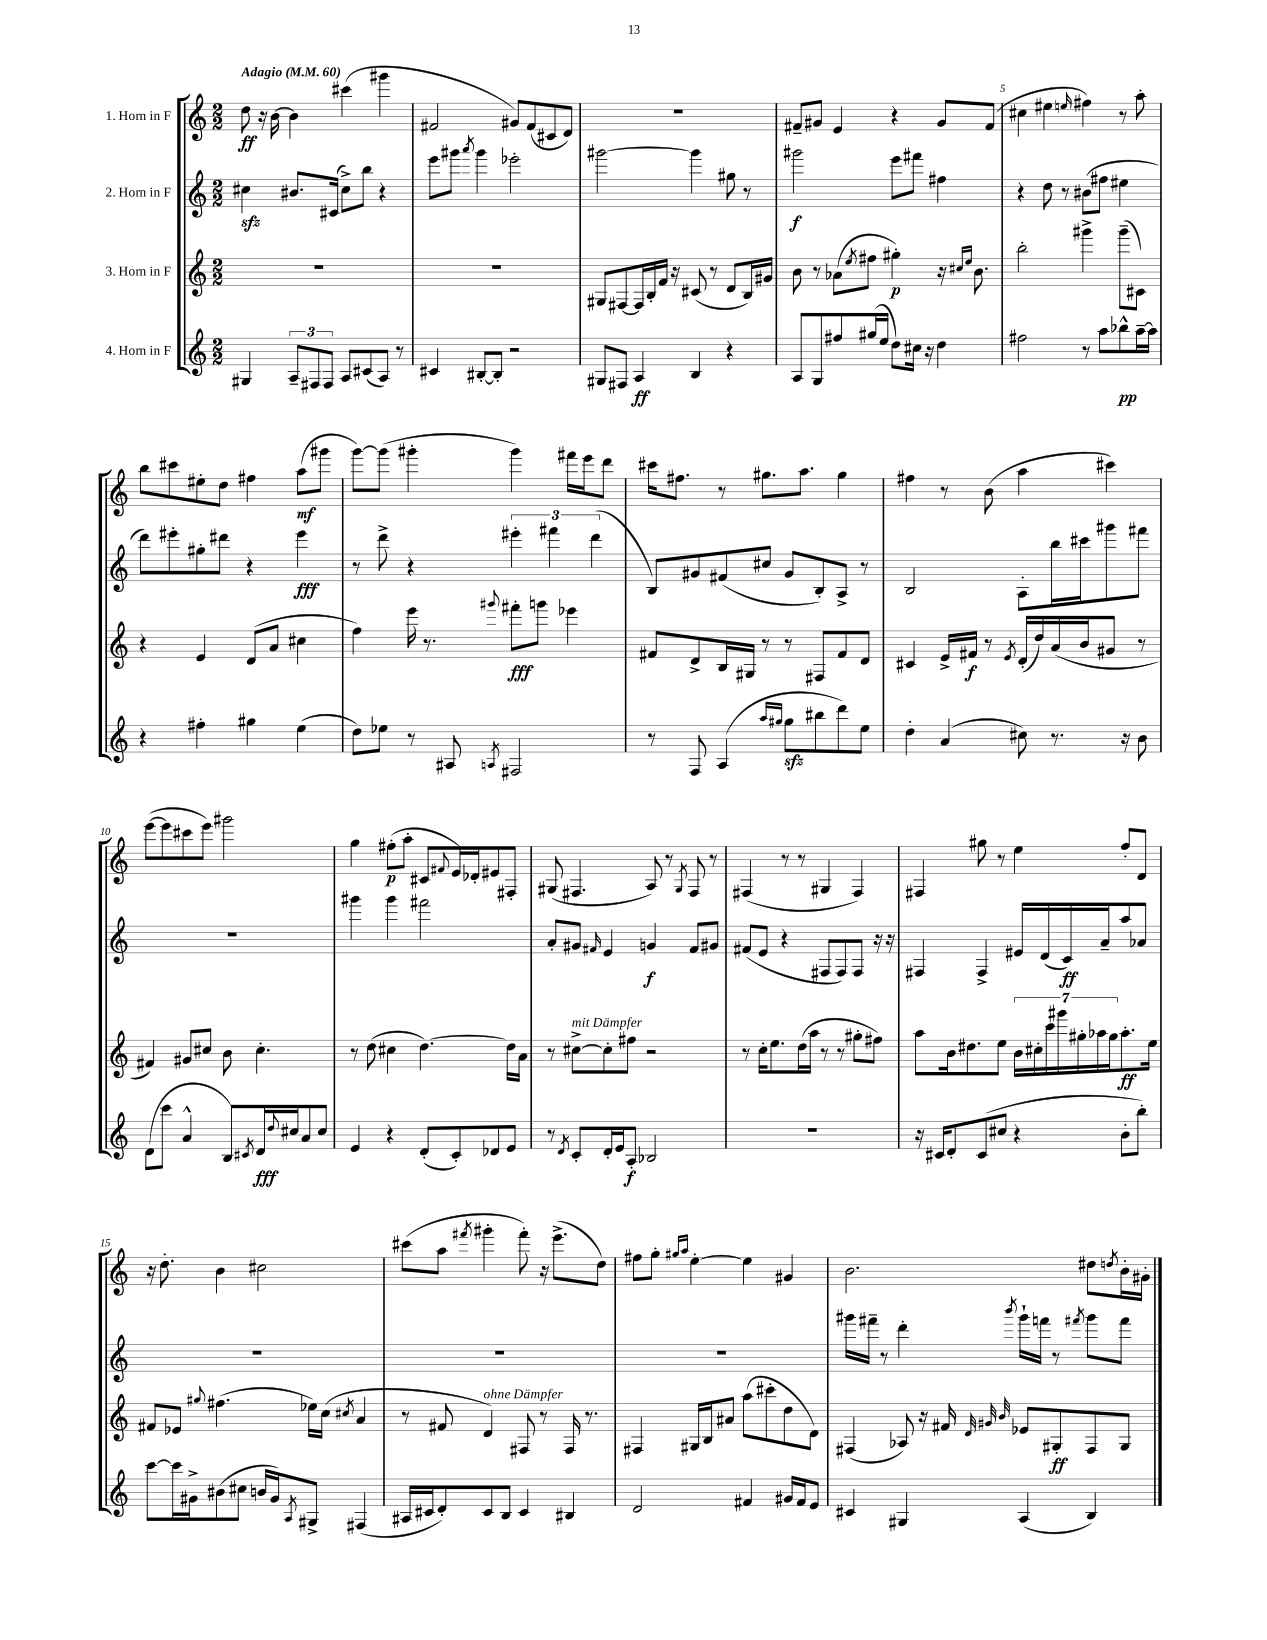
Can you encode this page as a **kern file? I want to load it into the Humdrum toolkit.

**kern	**dynam	**kern	**dynam	**kern	**dynam	**kern	**dynam
*part4	*part4	*part3	*part3	*part2	*part2	*part1	*part1
*staff4	*staff4	*staff3	*staff3	*staff2	*staff2	*staff1	*staff1
*I"4. Horn in F	*	*I"3. Horn in F	*	*I"2. Horn in F	*	*I"1. Horn in F	*
*clefG2	*	*clefG2	*	*clefG2	*	*clefG2	*
*k[]	*	*k[]	*	*k[]	*	*k[]	*
*M2/2	*	*M2/2	*	*M2/2	*	*M2/2	*
*MM60	*	*MM60	*	*MM60	*	*MM60	*
=1	=1	=1	=1	=1	=1	=1	=1
!	!	!	!	!	!	!LO:TX:a:B:t=Adagio	!
4G#X/	.	1r	.	4cc#Xzz\	.	8dd\	ff
.	.	.	.	.	.	16r	.
.	.	.	.	.	.	[16b\	.
12A~/L	.	.	.	8.b#X/L	.	4b\]	.
12F#X/	.	.	.	.	.	.	.
12F#/J	.	.	.	.	.	.	.
.	.	.	.	(16c#X/Jk	.	.	.
8A/L	.	.	.	8cc#^\L)	.	(4ccc#X\	.
(8c#X/	.	.	.	8bb\J	.	.	.
8A/J)	.	.	.	4r	.	4ggg#X\	.
8r	.	.	.	.	.	.	.
=2	=2	=2	=2	=2	=2	=2	=2
4c#X/	.	1r	.	8eee\L	.	2f#X/	.
.	.	.	.	8ggg#X\J	.	.	.
.	.	.	.	8qaaa/	.	.	.
[8B#X'/L	.	.	.	4ggg#\	.	.	.
8B#'/J]	.	.	.	.	.	.	.
2r	.	.	.	2eee-X'\	.	8g#X/L)	.
.	.	.	.	.	.	(8f#/	.
.	.	.	.	.	.	8c#X/	.
.	.	.	.	.	.	8d/J)	.
=3	=3	=3	=3	=3	=3	=3	=3
8G#X/L	.	8G#X/L	.	[2ggg#X\	.	1r	.
8F#X/J	.	[8F#X/	.	.	.	.	.
4A/	ff	16F#/L]	.	.	.	.	.
.	.	16B'/	.	.	.	.	.
.	.	16f/JJ	.	.	.	.	.
.	.	16r	.	.	.	.	.
4B/	.	(8c#X/	.	4ggg#\]	.	.	.
.	.	8r	.	.	.	.	.
4r	.	8d/L	.	8gg#X\	.	.	.
.	.	16B/L)	.	8r	.	.	.
.	.	16g#X/JJ	.	.	.	.	.
=4	=4	=4	=4	=4	=4	=4	=4
8A/L	.	8b\	.	2ggg#X\	f	8f#X~/L	.
8G/	.	8r	.	.	.	8g#X/J	.
8ff#X/	.	(8a-X\L	.	.	.	4e/	.
.	.	8qee/	.	.	.	.	.
(16gg#X/L	.	8ff#X\J	.	.	.	.	.
16ee/JJ	.	.	.	.	.	.	.
8dd\L)	.	4gg#X'\)	p	8eee\L	.	4r	.
16cc#X\Jk	.	.	.	8fff#X\J	.	.	.
16r	.	.	.	.	.	.	.
4dd\	.	16r	.	4ff#X\	.	8g#/L	.
.	.	16qqcc#X/LL	.	.	.	.	.
.	.	16qqee/JJ	.	.	.	.	.
.	.	8.b\	.	.	.	.	.
.	.	.	.	.	.	(8f#/J	.
=5	=5	=5	=5	=5	=5	=5	=5
2ff#X\	.	2bb'\	.	4r	.	4cc#X\	.
.	.	.	.	8dd\	.	4ee#X\	.
.	.	.	.	8r	.	.	.
.	.	.	.	.	.	16qqeen/	.
8r	.	4ggg#X^\	.	(8b#X\L	.	4ff#X\)	.
8aa\L	.	.	.	8ff#X\J	.	.	.
8bb-X^^\	pp	(8ggg#~\L	.	4ee#X\	.	8r	.
[16aa~\L	.	8c#X\J)	.	.	.	8aa'\	.
16aa\JJ]	.	.	.	.	.	.	.
!!LO:LB:g=z
=6	=6	=6	=6	=6	=6	=6	=6
4r	.	4r	.	8ddd\L)	.	8bb\L	.
.	.	.	.	8eee#X'\	.	8ccc#X\	.
4ff#X'\	.	4e/	.	8gg#X'\	.	8ee#X'\	.
.	.	.	.	8ddd#X\J	.	8dd\J	.
4gg#X\	.	(8d/L	.	4r	.	4ff#X\	.
.	.	8a/J	.	.	.	.	.
(4ee\	.	4cc#X\	.	4eee#\	fff	(8aa\L	mf
.	.	.	.	.	.	8ggg#X\J	.
=7	=7	=7	=7	=7	=7	=7	=7
8dd\L)	.	4ff\)	.	8r	.	[8ggg\L)	.
8ee-X\J	.	.	.	8ddd^\	.	(8ggg\J]	.
8r	.	16eee\	.	4r	.	4ggg#X'\	.
.	.	8.r	.	.	.	.	.
8A#X/	.	.	.	.	.	.	.
8qAn/	.	8qqggg#X/	.	.	.	.	.
2F#X/	.	8fff#X'\L	fff	6eee#X'\	.	4ggg#\)	.
.	.	8gggn\J	.	.	.	.	.
.	.	.	.	6fff#X\	.	.	.
.	.	4eee-X\	.	.	.	16fff#X\LL	.
.	.	.	.	.	.	16eee\J	.
.	.	.	.	(6ddd\	.	.	.
.	.	.	.	.	.	8ddd\J	.
=8	=8	=8	=8	=8	=8	=8	=8
8r	.	8f#X/L	.	8B/L)	.	16ccc#X\KL	.
.	.	.	.	.	.	8.ff#X\J	.
8F/	.	8d^/	.	8g#X/	.	.	.
(4A/	.	16B/L	.	(8f#X/	.	8r	.
.	.	16G#X/JJ	.	.	.	.	.
.	.	8r	.	8cc#X/J	.	8.gg#X\L	.
16qqaa/LL	.	.	.	.	.	.	.
16qqgg#X/JJ	.	.	.	.	.	.	.
8gg#zz\L	.	8r	.	8g#/L	.	.	.
.	.	.	.	.	.	8.aa\J	.
8bb#X\	.	8F#X/L	.	8B'/)	.	.	.
8ddd\)	.	8f#/	.	8A^/J	.	4gg#\	.
8ee\J	.	8d/J	.	8r	.	.	.
=9	=9	=9	=9	=9	=9	=9	=9
4dd'\	.	4c#X/	.	2B/	.	4ff#X\	.
(4a/	.	16e^/LL	.	.	.	8r	.
.	.	16f#X/JJ	f	.	.	.	.
.	.	8r	.	.	.	(8b\	.
.	.	8qe/	.	.	.	.	.
8cc#X\)	.	(16d'/LL	.	8A'\L	.	4aa\	.
.	.	16dd/)	.	.	.	.	.
8.r	.	(16a/	.	16bb\L	.	.	.
.	.	16b/J	.	16ccc#X\J	.	.	.
.	.	8g#X/J	.	8ggg#X\	.	4ccc#X\)	.
16r	.	.	.	.	.	.	.
8b\	.	8r	.	8fff#X\J	.	.	.
!!LO:LB:g=z
=10	=10	=10	=10	=10	=10	=10	=10
(8d\L	.	4f#X/)	.	1r	.	([8eee\L	.
8ccc\J	.	.	.	.	.	8eee\]	.
4a^^/	.	8g#X/L	.	.	.	8ccc#X\	.
.	.	8cc#X/J	.	.	.	8eee\J)	.
8B/L)	.	8b\	.	.	.	2ggg#X\	.
8qc#X/	.	.	.	.	.	.	.
16d/L	fff	4.cc#'\	.	.	.	.	.
8qqdd/	.	.	.	.	.	.	.
16cc#X/J	.	.	.	.	.	.	.
8a/	.	.	.	.	.	.	.
8cc#/J	.	.	.	.	.	.	.
=11	=11	=11	=11	=11	=11	=11	=11
4e/	.	8r	.	4ggg#X\	.	4gg\	.
.	.	(8dd\	.	.	.	.	.
4r	.	4cc#X\	.	4ggg#\	.	(8ff#X'\L	p
.	.	.	.	.	.	8aa'\J	.
(8d'/L	.	[4.dd\)	.	2fff#X\	.	8c#X/L	.
.	.	.	.	.	.	8qqf#X/	.
8c'/)	.	.	.	.	.	16e/L)	.
.	.	.	.	.	.	16d-X'/J	.
8d-X/	.	.	.	.	.	8e#X/	.
8e/J	.	16dd\LL]	.	.	.	8F#X'/J	.
.	.	16a\JJ	.	.	.	.	.
=12	=12	=12	=12	=12	=12	=12	=12
8r	.	8r	.	8a'/L	.	(8G#X/	.
8qd/	.	.	.	.	.	.	.
!	!	!LO:TX:a:i:t=mit Dämpfer	!	!	!	!	!
8c'/L	.	[8cc#X^\L	.	8g#X/J	.	4.F#X/	.
.	.	.	.	16qqf#X/	.	.	.
16d'/L	.	8cc#'\]	.	4e/	.	.	.
16e/J	.	.	.	.	.	.	.
8A'/J	f	8ff#X\J	.	.	.	.	.
2B-X/	.	2r	.	4gn/	f	8A/)	.
.	.	.	.	.	.	8r	.
.	.	.	.	.	.	8qG#/	.
.	.	.	.	8f#/L	.	8F#/	.
.	.	.	.	8g#X/J	.	8r	.
=13	=13	=13	=13	=13	=13	=13	=13
1r	.	8r	.	(8f#X/L	.	(4F#X/	.
.	.	16cc'\KL	.	8e/J	.	.	.
.	.	8.ee\	.	.	.	.	.
.	.	.	.	4r	.	8r	.
.	.	(16dd\L	.	.	.	8r	.
.	.	16aa\JJ	.	.	.	.	.
.	.	8r	.	8F#X/L	.	4G#X/	.
.	.	8r	.	8F#/)	.	.	.
.	.	8gg#X'\L	.	8F#/J	.	4F#/)	.
.	.	8ff#X\J)	.	16r	.	.	.
.	.	.	.	16r	.	.	.
=14	=14	=14	=14	=14	=14	=14	=14
16r	.	8aa\L	.	4F#X/	.	4F#X/	.
16c#X/KL	.	.	.	.	.	.	.
8d'/	.	16b\k	.	.	.	.	.
.	.	8.dd#X\	.	.	.	.	.
(8c#/	.	.	.	4F#^/	.	8gg#X\	.
8cc#X/J	.	8ee\J	.	.	.	8r	.
4r	.	28b\LL	.	16e#X/LL	.	4ee\	.
.	.	28cc#X'\	.	.	.	.	.
.	.	.	.	(16d/	.	.	.
.	.	28ccc\	.	.	.	.	.
.	.	28ggg#X\	.	.	.	.	.
.	.	.	.	16c/)	ff	.	.
.	.	28gg#X'\	.	.	.	.	.
.	.	28aa-X\	.	.	.	.	.
.	.	.	.	16a~/J	.	.	.
.	.	28gg#\J	.	.	.	.	.
8b'\L	.	8.aa-'\	ff	8aa/	.	8ff'/L	.
8bb'\J)	.	.	.	8a-X/J	.	8d/J	.
.	.	16ee\Jk	.	.	.	.	.
!!LO:LB:g=z
=15	=15	=15	=15	=15	=15	=15	=15
[8ccc\L	.	8f#X/L	.	1r	.	16r	.
.	.	.	.	.	.	8.dd'\	.
16ccc\L]	.	8e-X/J	.	.	.	.	.
16g#X^\J	.	.	.	.	.	.	.
.	.	8qqgg#X/	.	.	.	.	.
(8b#X\	.	(4.ff#X\	.	.	.	4b\	.
8cc#X\J	.	.	.	.	.	.	.
16bn/LL	.	.	.	.	.	2cc#X\	.
16g#/J)	.	.	.	.	.	.	.
8qA/	.	.	.	.	.	.	.
8G#X^/J	.	16ee-X\LL)	.	.	.	.	.
.	.	(16cc\JJ	.	.	.	.	.
.	.	8qcc#X/	.	.	.	.	.
(4F#X/	.	4a/	.	.	.	.	.
=16	=16	=16	=16	=16	=16	=16	=16
16A#X/LL	.	8r	.	1r	.	(8ccc#X\L	.
16c#X/J	.	.	.	.	.	.	.
8d'/)	.	8f#X/	.	.	.	8aa\J	.
.	.	.	.	.	.	8qfff#X/	.
!	!	!LO:TX:a:i:t=ohne Dämpfer	!	!	!	!	!
8c#/	.	4d/)	.	.	.	4ggg#X'\	.
8B/J	.	.	.	.	.	.	.
4c#/	.	8F#X/	.	.	.	8fff#'\)	.
.	.	8r	.	.	.	16r	.
.	.	.	.	.	.	(8.eee^\L	.
4B#X/	.	16F#/	.	.	.	.	.
.	.	8.r	.	.	.	.	.
.	.	.	.	.	.	8dd\J)	.
=17	=17	=17	=17	=17	=17	=17	=17
2d/	.	4F#X/	.	1r	.	8ff#X\L	.
.	.	.	.	.	.	8gg'\J	.
.	.	.	.	.	.	16qqgg#X/LL	.
.	.	.	.	.	.	16qqaa/JJ	.
.	.	16G#X/LL	.	.	.	[4ee'\	.
.	.	16B/J	.	.	.	.	.
.	.	8a#X/J	.	.	.	.	.
4f#X/	.	(8aa\L	.	.	.	4ee\]	.
.	.	8ccc#X'\	.	.	.	.	.
16g#X/LL	.	8dd\	.	.	.	4g#X/	.
16f#/J	.	.	.	.	.	.	.
8e/J	.	8d\J)	.	.	.	.	.
=18	=18	=18	=18	=18	=18	=18	=18
4c#X/	.	(4F#X/	.	16ggg#X\LL	.	2.b\	.
.	.	.	.	16fff#X~\JJ	.	.	.
.	.	.	.	8r	.	.	.
4G#X/	.	8A-X/)	.	4ddd'\	.	.	.
.	.	16r	.	.	.	.	.
.	.	16f#X/	.	.	.	.	.
.	.	32qqd/	.	.	.	.	.
.	.	32qqg#X/	.	.	.	.	.
.	.	32qqb/	.	8qbbb/	.	.	.
(4A/	.	8e-X/L	.	16ggg#`\LL	.	.	.
.	.	.	.	16fffn\JJ	.	.	.
.	.	8G#X'/	ff	8r	.	.	.
.	.	.	.	8qfff#X/	.	.	.
4B/)	.	8F#/	.	8ggg#\L	.	8dd#X\L	.
.	.	.	.	.	.	8qddn/	.
.	.	8G#/J	.	8fff#\J	.	16b'\L	.
.	.	.	.	.	.	16g#X'\JJ	.
==	==	==	==	==	==	==	==
*-	*-	*-	*-	*-	*-	*-	*-
